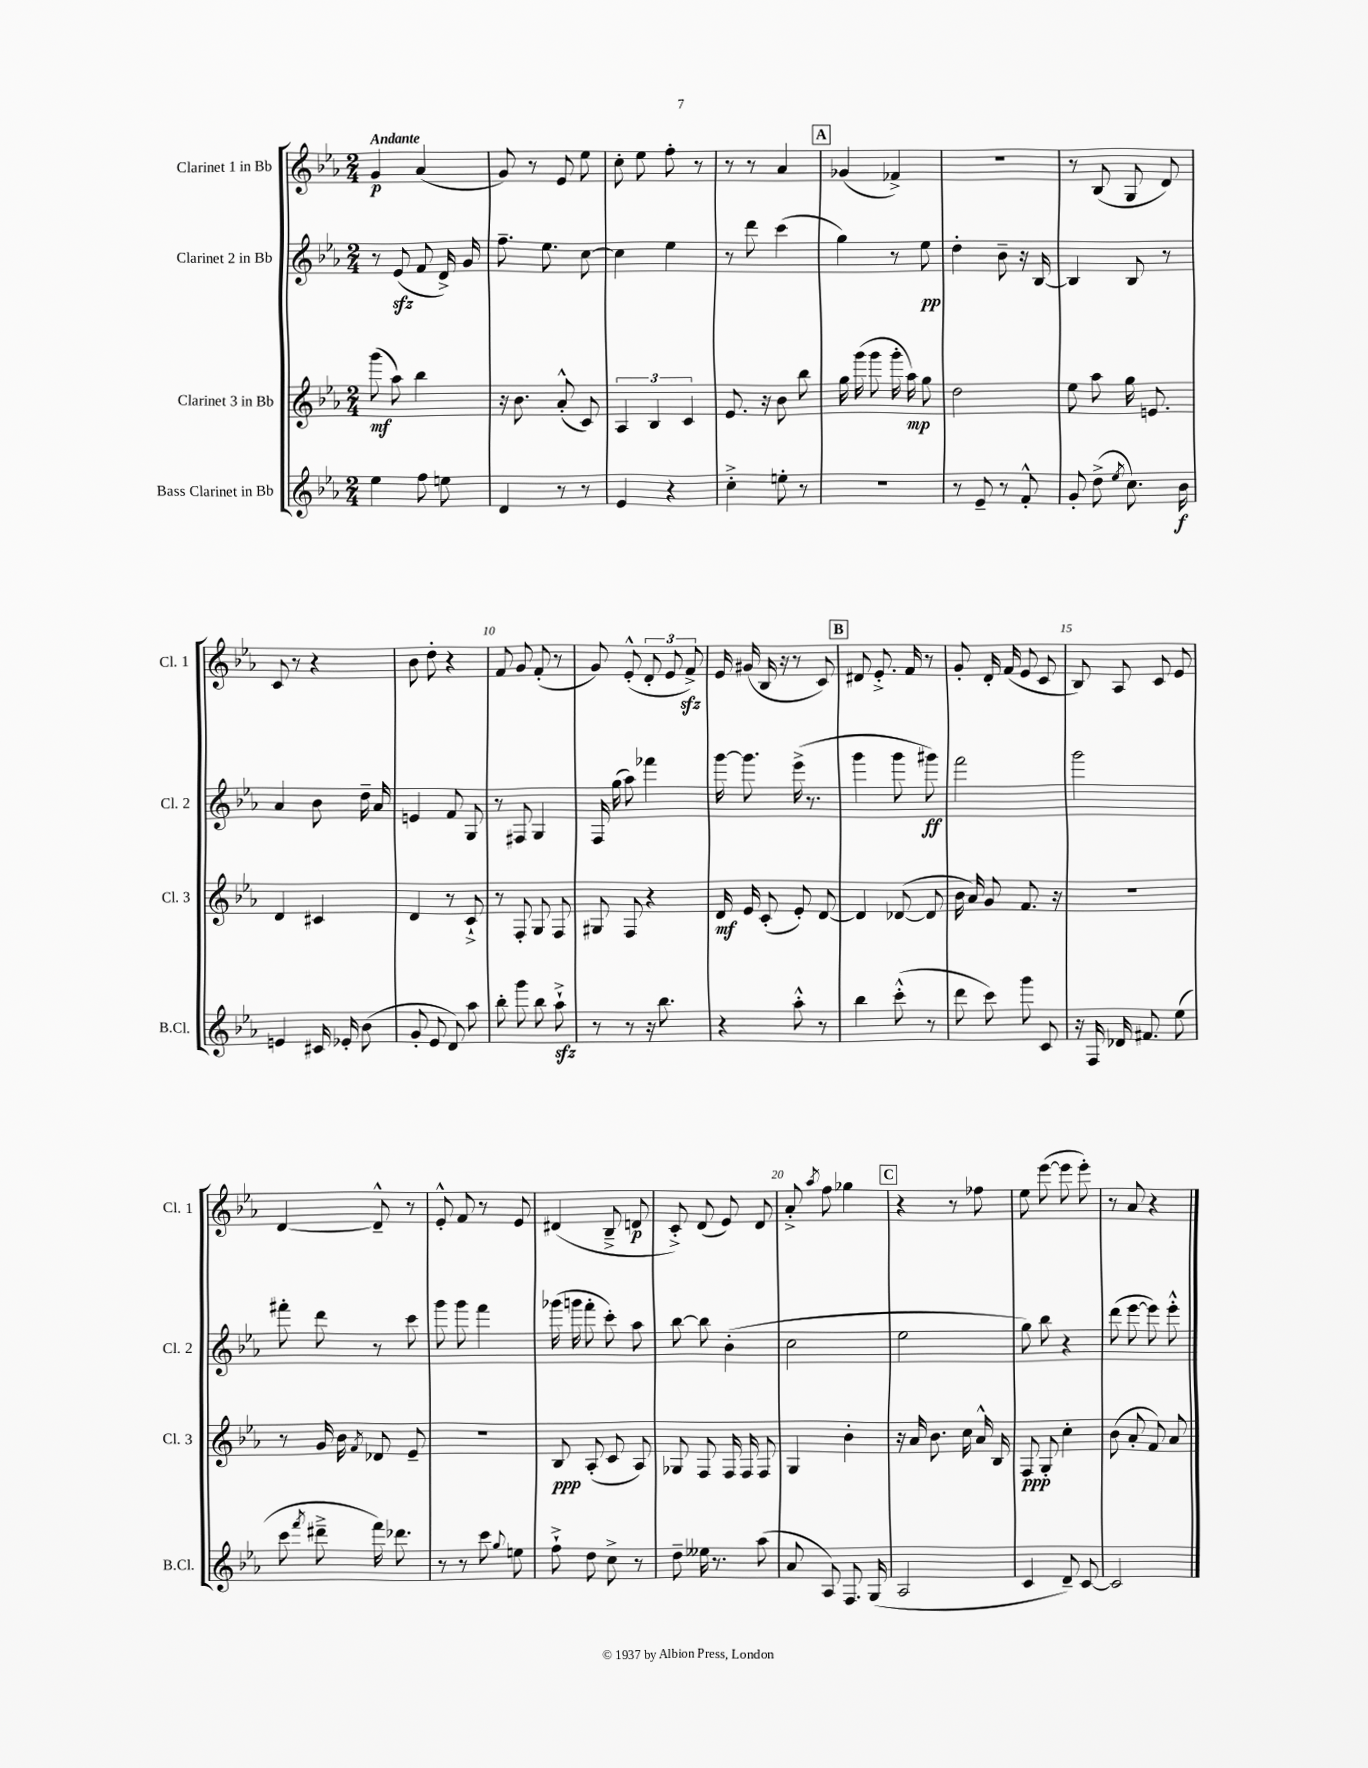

**kern	**kern	**kern	**kern
*staff4	*staff3	*staff2	*staff1
*clefG2	*clefG2	*clefG2	*clefG2
*k[b-e-a-]	*k[b-e-a-]	*k[b-e-a-]	*k[b-e-a-]
*M2/4	*M2/4	*M2/4	*M2/4
4ee-	(8ggg	8r	4g
.	8aa-)	(8e-	.
8ff	4bb-	8f	(4a-
8ee	.	16d^)	.
.	.	16g	.
=	=	=	=
4d	16r	8.ff~	8g)
.	8.b-	.	.
.	.	.	8r
.	.	8.ee-	.
8r	(8a-'^^	.	8e-
8r	8c)	[8cc	8ee-
=	=	=	=
4e-	6A-	4cc]	8cc'
.	.	.	8ee-
.	6B-	.	.
4r	.	4ee-	8ff'
.	6c	.	.
.	.	.	8r
=	=	=	=
4cc'^	8.e-	8r	8r
.	.	8ddd	8r
.	16r	.	.
8ee'	8b-	(4ccc	4a-
8r	8bb-	.	.
=	=	=	=
2r	16gg	4gg)	(4g-
.	(16ggg	.	.
.	8ggg	.	.
.	16ggg'	8r	4f-^)
.	16aa-)	.	.
.	8gg	8ee-	.
=	=	=	=
8r	2dd	4dd'	2r
8e-~	.	.	.
8r	.	8b-~	.
8f'^^	.	16r	.
.	.	[16B-	.
=	=	=	=
8g'	8ee-	4B-]	8r
(8dd^	8aa-	.	(8B-
8qee-	.	.	.
8.cc)	16gg	8B-	8G
.	8.e	.	.
.	.	8r	8d)
16b-	.	.	.
=	=	=	=
4e	4d	4a-	8c
.	.	.	8r
16c#	4c#	8b-	4r
16e-'	.	.	.
(8b-	.	16dd~	.
.	.	16a-	.
=	=	=	=
8g'	4d	4e	8b-
8e-	.	.	8dd'
8d)	8r	8f	4r
8aa-	8c`^	8G	.
=	=	=	=
8bb-'	8r	8r	8f
8ggg	8F'	8F#	8g
8bb-	8G	4G	(8f'
8aa-`^	8F	.	8r
=	=	=	=
8r	8G#	16F	8g)
.	.	(16gg	.
8r	8F	8aa-)	(8e-'^^
16r	4r	4fff-	12d'
8.bb-	.	.	.
.	.	.	12e-
.	.	.	12f^)
=	=	=	=
4r	16d	[16ggg	16e-
.	16e-	8.ggg]	(16g#
.	(8c'	.	16B-
.	.	.	16r
8aa-'^^	8e-')	(16eee-^	8r
.	.	8.r	.
8r	[8d	.	8c)
=	=	=	=
4bb-	4d]	4ggg	8d#
.	.	.	8.e-'^
(8ccc'^^	([8d-	8ggg	.
.	.	.	16f
8r	8d-]	8ggg#)	8r
=	=	=	=
8ddd	16b-	2fff	8g'
.	16a-)	.	.
8ccc)	8g	.	16d'
.	.	.	(16f
8ggg	8.f	.	8e-
8c	.	.	8c
.	16r	.	.
=	=	=	=
16r	2r	2ggg	8B-)
16F	.	.	.
16d-	.	.	8A-
8.f#	.	.	.
.	.	.	8c
(8ee-	.	.	8e-
=	=	=	=
8ccc	8r	8fff#'	[4d
8qfff	.	.	.
8ddd#~^	16g	8ddd	.
.	16b-	.	.
.	8qf	.	.
16fff)	8d-	8r	8d~^^]
8.ddd-	.	.	.
.	8e-~	8ccc	8r
=	=	=	=
8r	2r	8ggg	8e-'^^
8r	.	8ggg	8f
8ccc	.	4fff	8r
8qqgg	.	.	.
8ee	.	.	8e-
=	=	=	=
8ff`^	8B-	(16ggg-	(4d#
.	.	16ggg	.
8dd	(8A-'	8fff'	.
8cc^	8c	8ccc')	8B-~^
8r	8A-)	8aa-	8d
=	=	=	=
8dd~	8G-	[8bb-	8c'^)
16ee--	8F	8bb-]	(8d
8.r	.	.	.
.	16F	(4b-'	8e-)
.	16F	.	.
(8aa-	8F	.	8d
=	=	=	=
8a-	4G	2cc	8a-'^
.	.	.	8qaa-
8A-)	.	.	8ff
8.F	4b-'	.	4gg-
(16G	.	.	.
=	=	=	=
2A-	16r	2ee-	4r
.	16a-	.	.
.	8.b-	.	.
.	.	.	8r
.	16cc	.	.
.	16a-^^	.	8ff-
.	16B-	.	.
=	=	=	=
4c	8F	8gg)	8ee-
.	8G'	8bb-	([8eee-
8d~)	4cc'	4r	8eee-]
[8c	.	.	8eee-')
=	=	=	=
2c]	(8b-	(8ddd	8r
.	8a-'	[8eee-	8a-
.	8f)	8eee-])	4r
.	8a-	8eee-'^^	.
==	==	==	==
*-	*-	*-	*-
